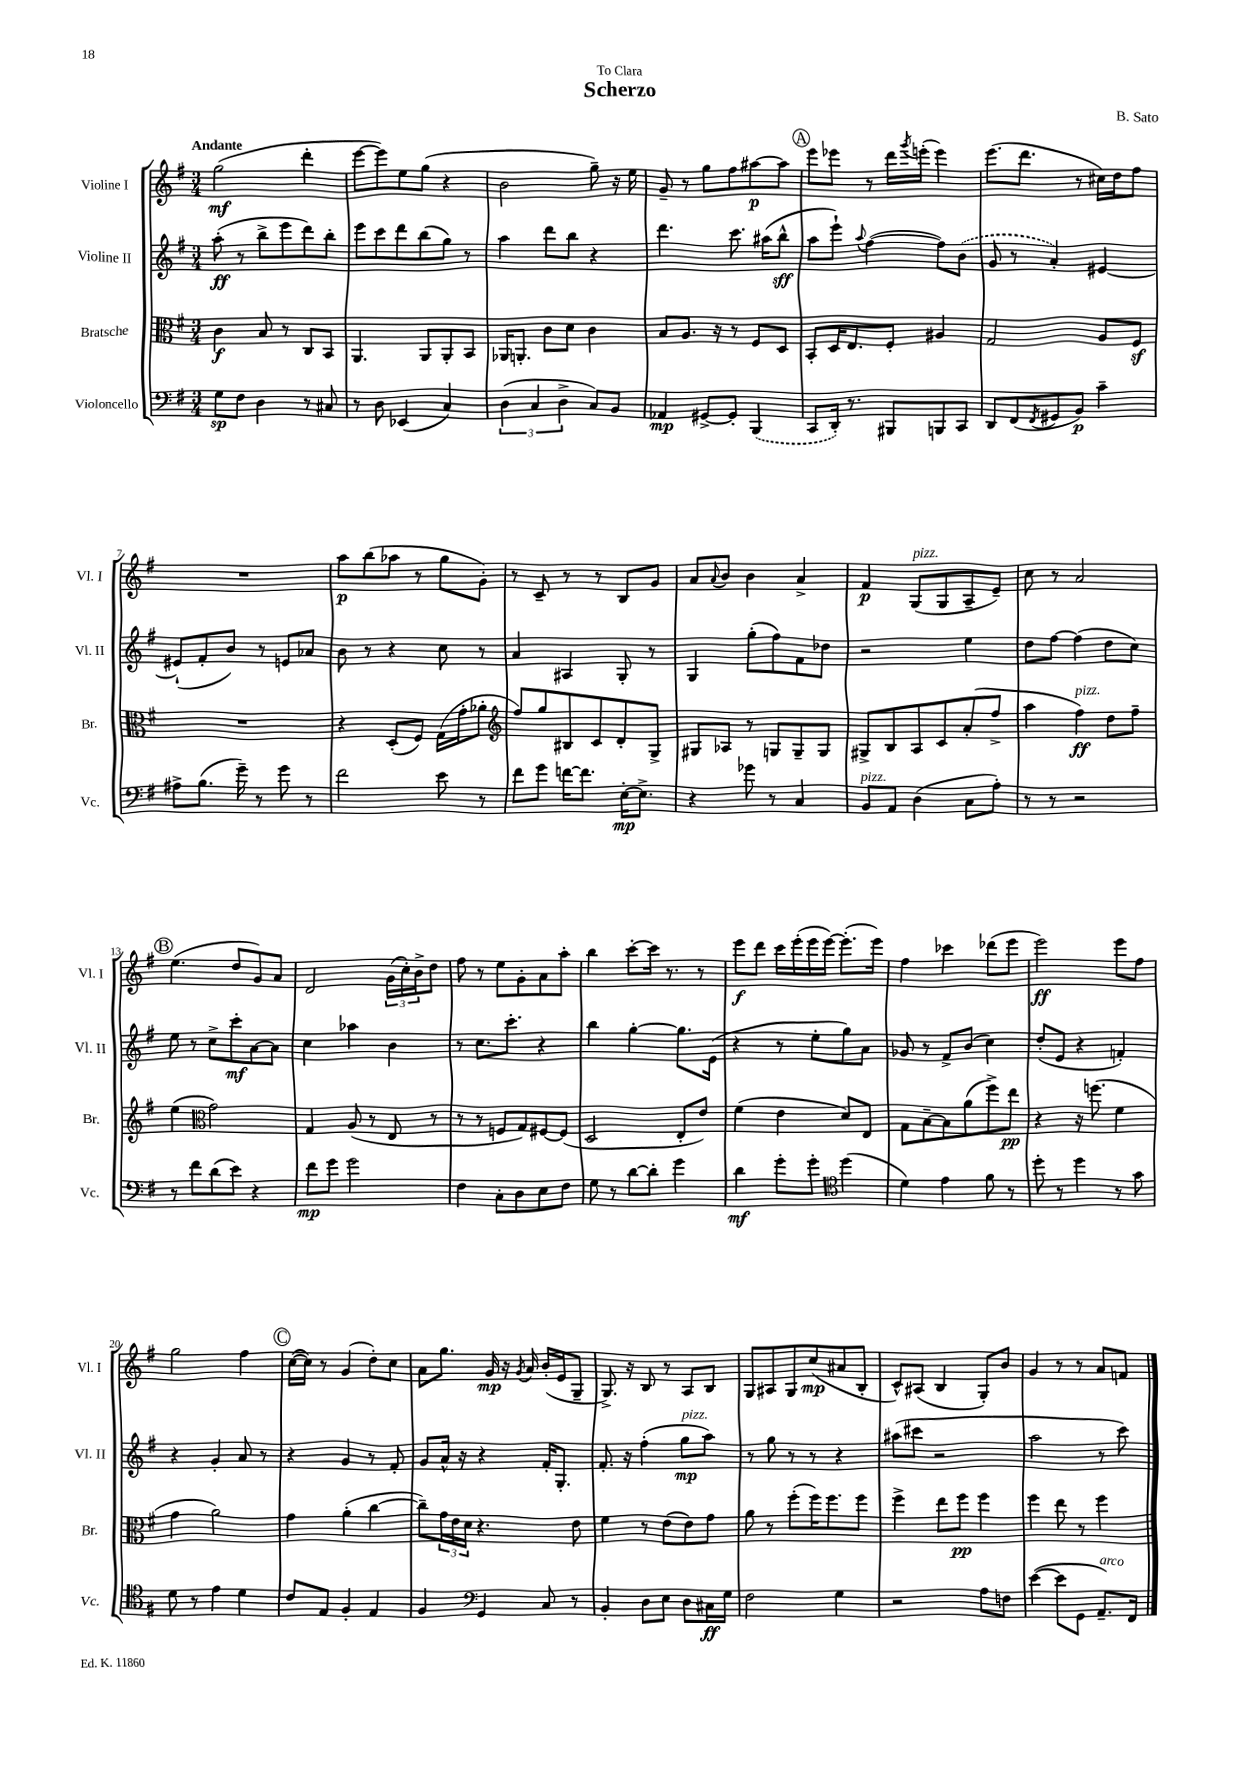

**kern	**dynam	**kern	**dynam	**kern	**dynam	**kern	**dynam
*part4	*part4	*part3	*part3	*part2	*part2	*part1	*part1
*staff4	*staff4	*staff3	*staff3	*staff2	*staff2	*staff1	*staff1
*I"Violoncello	*	*I"Bratsche	*	*I"Violine II	*	*I"Violine I	*
*I'Vc.	*	*I'Br.	*	*I'Vl. II	*	*I'Vl. I	*
*clefF4	*	*clefC3	*	*clefG2	*	*clefG2	*
*k[f#]	*	*k[f#]	*	*k[f#]	*	*k[f#]	*
*M3/4	*	*M3/4	*	*M3/4	*	*M3/4	*
=1	=1	=1	=1	=1	=1	=1	=1
!	!	!	!	!	!	!LO:TX:a:B:t=Andante	!
8G\L	sp	4c\	f	(8aa'\	ff	(2gg\	mf
8F#\J	.	.	.	8r	.	.	.
4D\	.	8B/	.	8bb^\L	.	.	.
.	.	8r	.	8eee\	.	.	.
8r	.	8C/L	.	8ddd\)	.	4ddd'\	.
8C#X/	.	8BB/J	.	8bb'\J	.	.	.
=2	=2	=2	=2	=2	=2	=2	=2
8r	.	4.AA/	.	8eee\L	.	[8eee\L	.
8D\	.	.	.	8ccc\	.	8eee\])	.
(4EE-X/	.	.	.	8ddd\	.	8ee\	.
.	.	8AA/L	.	(8bb\	.	(8gg\J	.
4C/)	.	8AA'/	.	8gg\J)	.	4r	.
.	.	8BB/J	.	8r	.	.	.
=3	=3	=3	=3	=3	=3	=3	=3
(6D\	.	16AA-X/KL	.	4aa\	.	2b\	.
.	.	8.AAn'/J	.	.	.	.	.
6C/	.	.	.	.	.	.	.
.	.	8c\L	.	8ddd\L	.	.	.
6D^\	.	.	.	.	.	.	.
.	.	8d\J	.	8bb\J	.	.	.
8C/L)	.	4c\	.	4r	.	8gg~\)	.
8BB/J	.	.	.	.	.	16r	.
.	.	.	.	.	.	16ee\	.
=4	=4	=4	=4	=4	=4	=4	=4
4AA-X/	mp	8B/L	.	4.ddd\	.	8g~/	.
.	.	8.A/J	.	.	.	8r	.
[8GG#X^/L	.	.	.	.	.	8gg\L	.
.	.	16r	.	.	.	.	.
8GG#'/J]	.	8r	.	8.ccc\	.	8ff#\	.
(4BBB/	.	8F#/L	.	.	.	[8aa#X\	p
.	.	.	.	(16aa#X\KL	.	.	.
.	.	8D/J	.	8bb^^\J	sff	8aa#\J]	.
!!LO:REH:place=s1:t=A
=5	=5	=5	=5	=5	=5	=5	=5
8CC/L	.	8BB'/L	.	8aa\L	.	8eee\L	.
16DD'/Jk)	.	16D/K	.	8eee`\J)	.	8eee-X\J	.
8.r	.	8.E/	.	.	.	.	.
.	.	.	.	8qqaa/	.	.	.
.	.	.	.	([4ff#\	.	8r	.
8BBB#X/L	.	8F#'/J	.	.	.	16ddd\LL	.
.	.	.	.	.	.	8qggg/	.
.	.	.	.	.	.	(16eeen'\JJ	.
8BBBn/	.	4A#X/	.	8ff#\L])	.	4eee\)	.
8CC/J	.	.	.	(8b\J	.	.	.
=6	=6	=6	=6	=6	=6	=6	=6
8DD/L	.	2G/	.	8g/	.	(8.eee\L	.
(8FF#/	.	.	.	8r	.	.	.
.	.	.	.	.	.	8.ddd\J	.
8qFF#/	.	.	.	.	.	.	.
8GG#X/	.	.	.	4a'/)	.	.	.
8BB/J)	p	.	.	.	.	8r	.
4c~\	.	8A/L	.	[4e#X/	.	16cc#X\LL)	.
.	.	.	.	.	.	16dd\J	.
.	.	8F#z/J	.	.	.	8ff#\J	.
!!LO:LB:g=z
=7	=7	=7	=7	=7	=7	=7	=7
8A#X^\L	.	2.r	.	(8e#X`/L]	.	2.r	.
(8.B\J	.	.	.	8f#'/	.	.	.
.	.	.	.	8b/J)	.	.	.
16g~\)	.	.	.	.	.	.	.
8r	.	.	.	8r	.	.	.
8g\	.	.	.	8en/L	.	.	.
8r	.	.	.	8a-X/J	.	.	.
=8	=8	=8	=8	=8	=8	=8	=8
2f#\	.	4r	.	8b\	.	8aa\L	p
.	.	.	.	8r	.	(8bb\	.
.	.	(8D'/L	.	4r	.	8aa-X\J	.
.	.	8F#/J)	.	.	.	8r	.
8e\	.	(16G\LL	.	8cc\	.	8gg\L	.
.	.	16g'\J	.	.	.	.	.
8r	.	8a-X'\J	.	8r	.	8g'\J)	.
=9	=9	=9	=9	=9	=9	=9	=9
*	*	*clefG2	*	*	*	*	*
8f#\L	.	8ff#/L)	.	4a/	.	8r	.
8g\J	.	8gg/	.	.	.	8c~/	.
[16fn\KL	.	8B#X/	.	4A#X/	.	8r	.
8.f\J]	.	.	.	.	.	.	.
.	.	8c/	.	.	.	8r	.
[16E'\KL	mp	8d'/	.	8G'/	.	8B/L	.
8.E^\J]	.	.	.	.	.	.	.
.	.	8G^/J	.	8r	.	8g/J	.
=10	=10	=10	=10	=10	=10	=10	=10
4r	.	8G#X/L	.	4G/	.	8a/L	.
.	.	.	.	.	.	8qqa/	.
.	.	8A-X/J	.	.	.	8b/J	.
8g-X\	.	8r	.	(8gg'\L	.	4b\	.
8r	.	8Gn/L	.	8ff#\)	.	.	.
4C/	.	8G~/	.	8f#\	.	4a^/	.
.	.	8G/J	.	8dd-X\J	.	.	.
=11	=11	=11	=11	=11	=11	=11	=11
!LO:TX:a:i:t=pizz.	!	!	!	!	!	!	!
8BB/L	.	8G#X^/L	.	2r	.	4f#/	p
8AA/J	.	8B/	.	.	.	.	.
!	!	!	!	!	!	!LO:TX:a:i:t=pizz.	!
(4D\	.	8A/	.	.	.	(8G/L	.
.	.	8c/	.	.	.	8G/	.
8C\L	.	(8a'/	.	4ee\	.	8A~/	.
8A'\J)	.	8ff#^/J	.	.	.	8e~/J)	.
=12	=12	=12	=12	=12	=12	=12	=12
8r	.	4aa\	.	8dd\L	.	8cc\	.
8r	.	.	.	[8ff#\J	.	8r	.
!	!	!LO:TX:a:i:t=pizz.	!	!	!	!	!
2r	.	4ff#\)	ff	(4ff#\]	.	2a/	.
.	.	8dd\L	.	8dd\L	.	.	.
.	.	8ff#~\J	.	8cc\J)	.	.	.
!!LO:LB:g=z
!!LO:REH:place=s1:t=B
=13	=13	=13	=13	=13	=13	=13	=13
8r	.	(4ee\	.	8ee\	.	(4.ee\	.
8f#\L	.	.	.	8r	.	.	.
*	*	*clefC3	*	*	*	*	*
(8d\	.	2g\)	.	8cc^\L	.	.	.
8e\J)	.	.	.	8ccc'\	mf	8dd/L	.
4r	.	.	.	[8a\	.	8g/)	.
.	.	.	.	8a\J]	.	8a/J	.
=14	=14	=14	=14	=14	=14	=14	=14
8f#\L	mp	4G/	.	4cc\	.	2d/	.
8g\J	.	.	.	.	.	.	.
2g\	.	(8A/	.	4aa-X\	.	.	.
.	.	8r	.	.	.	.	.
.	.	8E/	.	4b\	.	(24g\LL	.
.	.	.	.	.	.	24cc'\)	.
.	.	.	.	.	.	24b^\J	.
.	.	8r	.	.	.	8dd\J	.
=15	=15	=15	=15	=15	=15	=15	=15
4F#\	.	8r	.	8r	.	8ff#\	.
.	.	8r	.	8.cc\L	.	8r	.
8C'\L	.	8Fn/L	.	.	.	8ee\L	.
.	.	.	.	8.ccc'\J	.	.	.
8D\	.	8G/)	.	.	.	8g'\	.
8E\	.	[8F#X/	.	4r	.	8a\	.
8F#\J	.	(8F#/J]	.	.	.	8aa'\J	.
=16	=16	=16	=16	=16	=16	=16	=16
8G\	.	2D/	.	4bb\	.	4bb\	.
8r	.	.	.	.	.	.	.
[8d\L	.	.	.	[4gg'\	.	[8ccc'\L	.
8d'\J]	.	.	.	.	.	16ccc\Jk]	.
.	.	.	.	.	.	8.r	.
4g\	.	8E'/L	.	8.gg\L]	.	.	.
.	.	8e/J)	.	.	.	8r	.
.	.	.	.	(16e\Jk	.	.	.
=17	=17	=17	=17	=17	=17	=17	=17
4d\	mf	(4f#\	.	4r	.	8eee\L	f
.	.	.	.	.	.	8ddd\J	.
8g'\L	.	4e\	.	8r	.	16ccc\LL	.
.	.	.	.	.	.	(16eee'\	.
8g'\J	.	.	.	8ee'\L	.	16eee\	.
.	.	.	.	.	.	[16eee\JJ)	.
*clefC4	*	*	*	*	*	*	*
(4dd\	.	8d/L)	.	8gg\)	.	(8.eee'\L]	.
.	.	8E/J	.	8a\J	.	.	.
.	.	.	.	.	.	16eee\Jk)	.
=18	=18	=18	=18	=18	=18	=18	=18
4d\)	.	8G\L	.	8g-X/	.	4ff#\	.
.	.	[8B~\	.	8r	.	.	.
4e\	.	8B\]	.	8f#^/L	.	4ccc-X\	.
.	.	(8a\	.	(8b/J	.	.	.
8f#\	.	8ff#^\)	.	4cc\)	.	(8ddd-X\L	.
8r	.	8ee\J	pp	.	.	8eee\J	.
=19	=19	=19	=19	=19	=19	=19	=19
8dd'\	.	4r	.	(8dd'/L	.	2eee\)	ff
8r	.	.	.	8e/J	.	.	.
4dd\	.	16r	.	4r	.	.	.
.	.	(8.ffn\	.	.	.	.	.
8r	.	4f#\	.	4fn'/)	.	8eee\L	.
8g\	.	.	.	.	.	8ff#\J	.
!!LO:LB:g=z
=20	=20	=20	=20	=20	=20	=20	=20
8d\	.	4g\	.	4r	.	2gg\	.
8r	.	.	.	.	.	.	.
4e\	.	2a\)	.	4g'/	.	.	.
4d\	.	.	.	8a/	.	4ff#\	.
.	.	.	.	8r	.	.	.
!!LO:REH:place=s1:t=C
=21	=21	=21	=21	=21	=21	=21	=21
8c/L	.	4g\	.	4r	.	([16cc\LL	.
.	.	.	.	.	.	16cc\JJ])	.
8E/J	.	.	.	.	.	8r	.
4F#'/	.	(4a'\	.	4g/	.	(4g/	.
4E/	.	[4cc\	.	8r	.	8dd'\L)	.
.	.	.	.	8f#'/	.	8cc\J	.
=22	=22	=22	=22	=22	=22	=22	=22
4F#/	.	8cc~\L])	.	8g/L	.	8a\L	.
.	.	24g\L	.	16a^^/Jk	.	8.gg\J	.
.	.	24e\	.	.	.	.	.
.	.	.	.	16r	.	.	.
.	.	24d\JJ	.	.	.	.	.
*clefF4	*	*	*	*	*	*	*
4GG/	.	4.r	.	4r	.	.	.
.	.	.	.	.	.	16g/	mp
.	.	.	.	.	.	16r	.
.	.	.	.	.	.	8qg/	.
.	.	.	.	.	.	16a/	.
8C/	.	.	.	16f#'/KL	.	(16b'/LL	.
.	.	.	.	8.G'/J	.	16e/J	.
8r	.	8e\	.	.	.	8G~/J	.
=23	=23	=23	=23	=23	=23	=23	=23
4BB'/	.	4f#\	.	8.f#'/	.	8.G^/)	.
.	.	.	.	16r	.	16r	.
8D\L	.	8r	.	(4ff#'\	.	8B/	.
8E\J	.	(8e\L	.	.	.	8r	.
!	!	!	!	!LO:TX:a:i:t=pizz.	!	!	!
8D\L	.	8e\)	.	8gg\L	mp	8A/L	.
16C#X\L	ff	8g\J	.	8aa\J)	.	8B/J	.
16G\JJ	.	.	.	.	.	.	.
=24	=24	=24	=24	=24	=24	=24	=24
2F#\	.	8a\	.	8r	.	8G/L	.
.	.	8r	.	8gg\	.	8A#X/	.
.	.	(8ff#'\L	.	8r	.	8G/	.
.	.	16ff#\K)	.	8r	.	(8cc/	mp
.	.	8.ff#\	.	.	.	.	.
4G\	.	.	.	4r	.	8a#X/	.
.	.	8ff#\J	.	.	.	8B'/J	.
=25	=25	=25	=25	=25	=25	=25	=25
2r	.	4ff#^\	.	(8aa#X\L	.	8c^^/L)	.
.	.	.	.	8ccc#X\J	.	(8A#X/J	.
.	.	8ee\L	.	2r	.	4B/	.
.	.	8ff#\J	pp	.	.	.	.
8A\L	.	4ff#\	.	.	.	8G'/L)	.
8Fn\J	.	.	.	.	.	8b/J	.
=26	=26	=26	=26	=26	=26	=26	=26
([4e\	.	4ff#\	.	2aa\	.	4g/	.
8e\L]	.	8ee\	.	.	.	8r	.
8GG\J	.	8r	.	.	.	8r	.
!LO:TX:a:i:t=arco	!	!	!	!	!	!	!
8.AA~/L)	.	4ff#\	.	8r	.	8a/L	.
.	.	.	.	8ccc\)	.	8fn/J	.
16FF#/Jk	.	.	.	.	.	.	.
==	==	==	==	==	==	==	==
*-	*-	*-	*-	*-	*-	*-	*-
